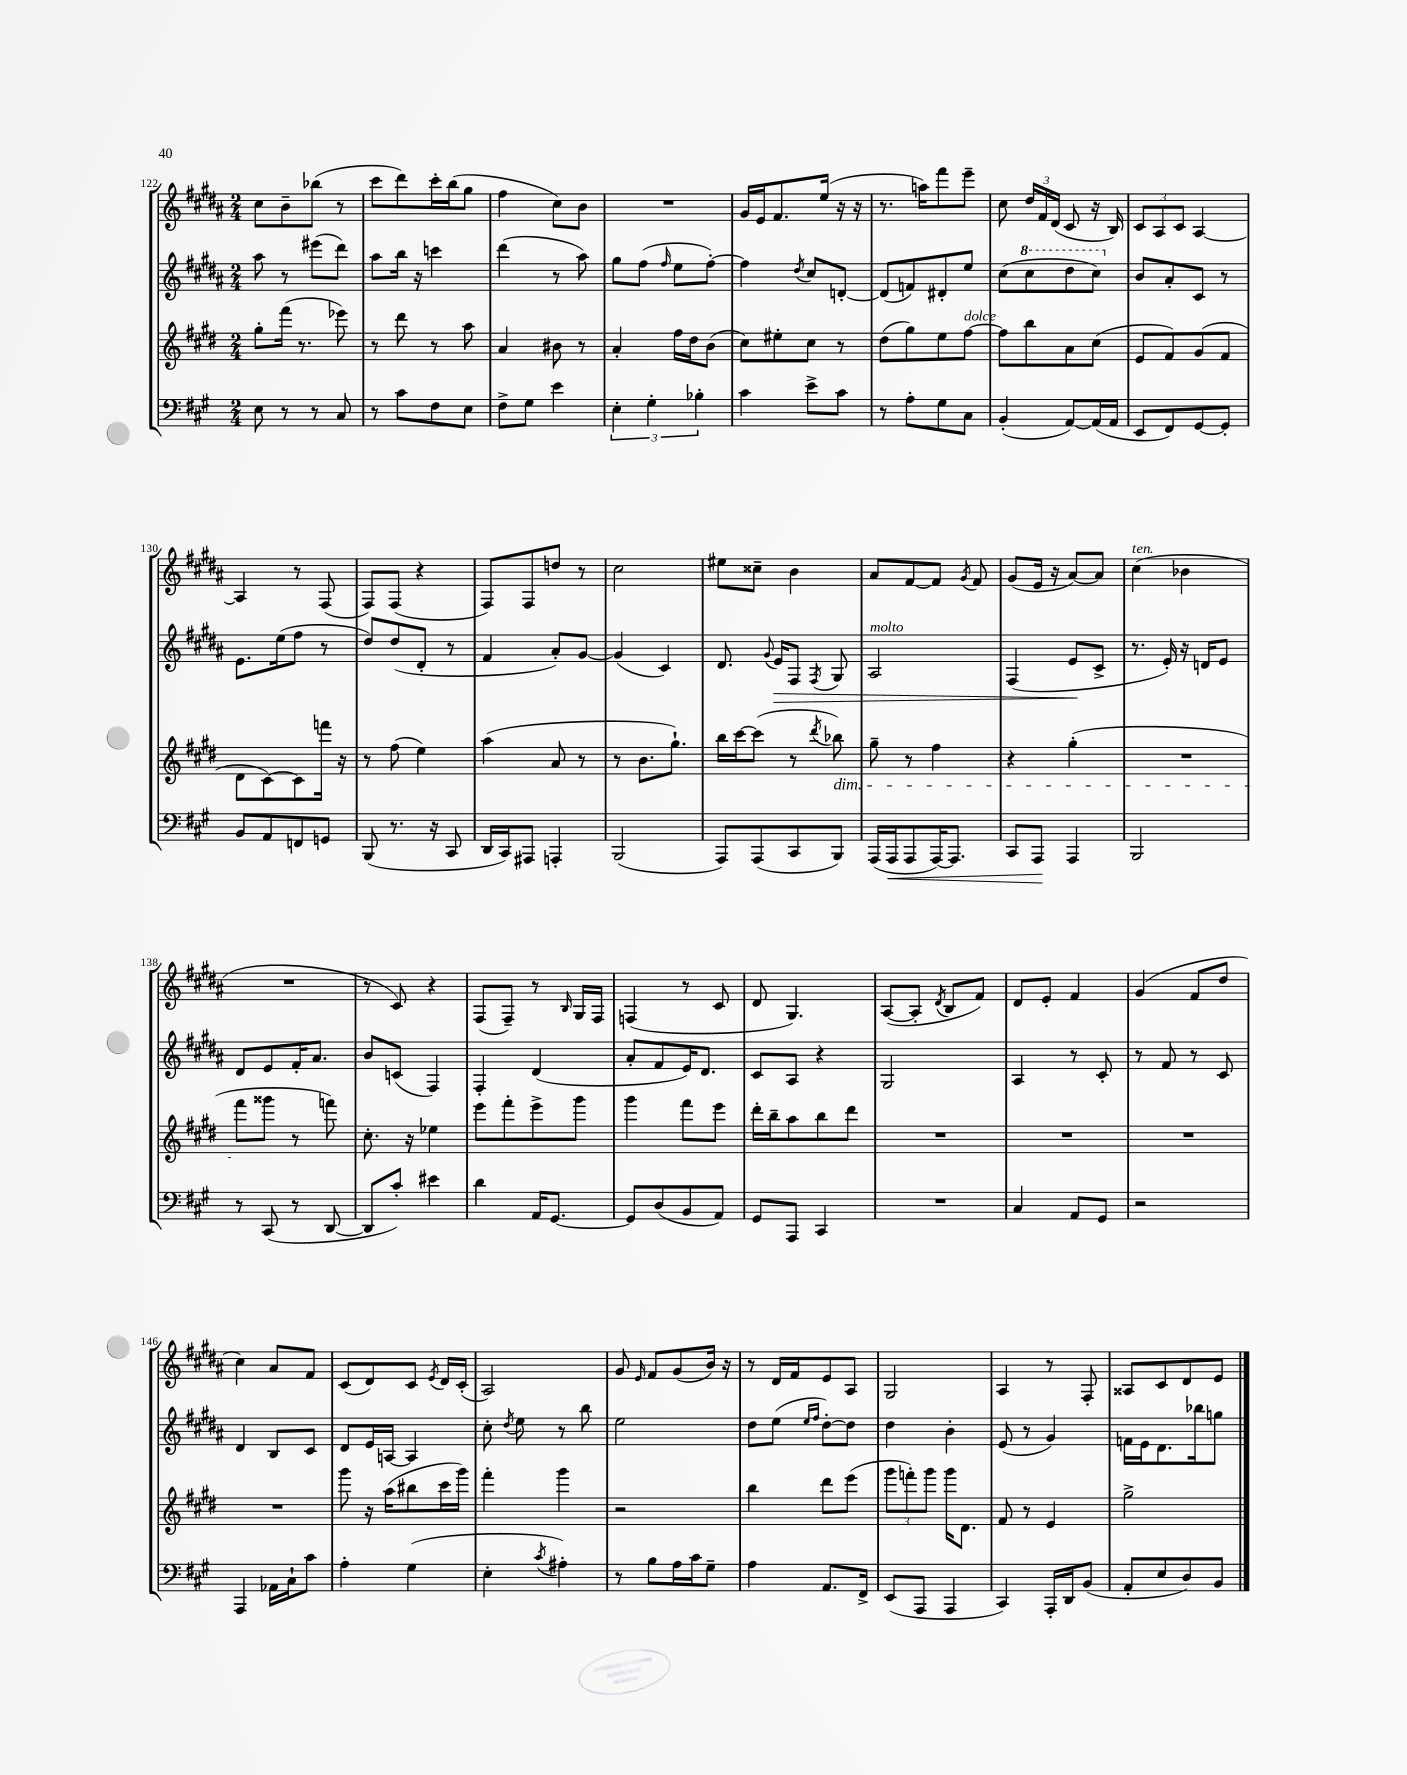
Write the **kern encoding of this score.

**kern	**kern	**kern	**kern
*staff4	*staff3	*staff2	*staff1
*clefF4	*clefG2	*clefG2	*clefG2
*k[f#c#g#]	*k[f#c#g#d#]	*k[f#c#g#d#a#]	*k[f#c#g#d#a#]
*M2/4	*M2/4	*M2/4	*M2/4
8E	8gg#'	8aa#	8cc#
8r	(16fff#	8r	8b~
.	8.r	.	.
8r	.	(8eee#	(8bb-
8C#	8eee-)	8ddd#)	8r
=	=	=	=
8r	8r	8aa#	8ccc#
8c#	8ddd#	16bb	8ddd#)
.	.	16r	.
8F#	8r	4ccc	16ccc#'
.	.	.	(16bb
8E	8aa	.	8gg#
=	=	=	=
8F#^	4a	(4ddd#	4ff#
8G#	.	.	.
4e	8b#	8r	8cc#)
.	8r	8aa#)	8b
=	=	=	=
6E'	4a'	8gg#	2r
.	.	(8ff#	.
6G#'	.	.	.
.	.	16qqff#	.
.	16ff#	8ee	.
.	16dd#	.	.
6B-'	.	.	.
.	(8b	[8ff#')	.
=	=	=	=
4c#	8cc#)	4ff#]	16g#
.	.	.	16e
.	8ee#'	.	8.f#
.	.	8qdd#	.
8e^	8cc#	8cc#	.
.	.	.	(16ee
8c#	8r	[8d'	16r
.	.	.	16r
=	=	=	=
8r	(8dd#	(8d]	8.r
8A'	8gg#)	8f)	.
.	.	.	16aa)
8G#	8ee	8d#'	8fff#
8C#	[8ff#	8ee	8eee~
=	=	=	=
(4BB'	8ff#]	(8cc#	8cc#
.	8bb	8ccc#	24dd#
.	.	.	24f#
.	.	.	(24d#
[8AA)	8a	8ddd#	8c#
(16AA]	(8cc#	8ccc#)	16r
16AA	.	.	16B)
=	=	=	=
8EE	8e	8b	12c#
.	.	.	12A#
8FF#)	8f#)	8a#'	.
.	.	.	12c#
[8GG#	(8g#	8c#	[4A#
8GG#']	8f#	8r	.
=	=	=	=
8BB	8d#	8.e	4A#]
8AA	[8c#)	.	.
.	.	(16ee	.
8FF	8c#]	8ff#	8r
8GG	16fff	8r	(8F#
.	16r	.	.
=	=	=	=
(8BBB	8r	8dd#)	8F#)
8.r	(8ff#	(8dd#	(8F#
.	4ee)	8d#'	4r
16r	.	.	.
8CC#	.	8r	.
=	=	=	=
16DD	(4aa	4f#	8F#)
16CC#)	.	.	.
8AAA#	.	.	8F#
4AAA'	8a	8a#')	8dd
.	8r	[8g#	8r
=	=	=	=
(2BBB	8r	(4g#]	2cc#
.	8.b	.	.
.	.	4c#)	.
.	8.gg#`)	.	.
=	=	=	=
8AAA)	16bb	8.d#	8ee#
.	[16ccc#	.	.
(8AAA	(8ccc#]	.	8cc##~
.	.	8qqg#	.
.	.	16e	.
8CC#	8r	8F#	4b
.	8qddd#	8qF#	.
8BBB)	8bb-)	8G#	.
=	=	=	=
(16AAA	8gg#~	2A#	8a#
16AAA	.	.	.
8AAA	8r	.	[8f#
[16AAA)	4ff#	.	8f#]
8.AAA]	.	.	.
.	.	.	8qg#
.	.	.	8f#
=	=	=	=
8CC#	4r	(4F#	(8g#
8AAA	.	.	16e
.	.	.	16r
4AAA	(4gg#'	8e	[8a#)
.	.	8c#^	8a#]
=	=	=	=
2BBB	2r	8.r	(4cc#
.	.	16e')	.
.	.	16r	4b-
.	.	16d	.
.	.	8e	.
=	=	=	=
8r	8fff#	8d#	2r
(8CC#	8ggg##	8e	.
8r	8r	16f#'	.
.	.	8.a#	.
[8DD	8fff)	.	.
=	=	=	=
8DD]	8.cc#'	8b	8r
8c#')	.	(8c	8c#)
.	16r	.	.
4e#	4ee-	4F#)	4r
=	=	=	=
4d	8eee	4F#'	(8F#
.	8fff#'	.	8F#~)
16AA	8eee^	(4d#	8r
[8.GG#	.	.	.
.	.	.	16qqB
.	8ggg#	.	16G#
.	.	.	16F#
=	=	=	=
8GG#]	4ggg#	8a#'	(4F
(8D	.	8f#	.
8BB	8fff#	16e)	8r
.	.	8.d#	.
8AA)	8eee	.	8c#
=	=	=	=
8GG#	16ddd#'	8c#	8d#
.	16bb~	.	.
8AAA	8aa	8A#	4.G#)
4CC#	8bb	4r	.
.	8ddd#	.	.
=	=	=	=
2r	2r	2G#	([8A#
.	.	.	8A#']
.	.	.	8qd#
.	.	.	8B
.	.	.	8f#)
=	=	=	=
4C#	2r	4A#	8d#
.	.	.	8e'
8AA	.	8r	4f#
8GG#	.	8c#'	.
=	=	=	=
2r	2r	8r	(4g#
.	.	8f#	.
.	.	8r	8f#
.	.	8c#	8dd#
=	=	=	=
4AAA	2r	4d#	4cc#)
16AA-	.	8B	8a#
16C#`	.	.	.
8c#	.	8c#	8f#
=	=	=	=
4A'	8ggg#	8d#	(8c#
.	16r	16e	8d#)
.	(16aa	[16A	.
(4G#	8bb#	4A]	8c#
.	.	.	8qe
.	16ccc#	.	16d#
.	16ggg#)	.	(16c#'
=	=	=	=
4E'	4fff#'	8cc#'	2A#)
.	.	8qdd#	.
.	.	8ee	.
8qc#	.	.	.
4A#')	4ggg#	8r	.
.	.	8bb	.
=	=	=	=
8r	2r	2ee	8g#
.	.	.	16qqe
8B	.	.	8f#
16A	.	.	(8g#
16c#	.	.	.
8G#~	.	.	16b)
.	.	.	16r
=	=	=	=
4A	4bb	8dd#	8r
.	.	(8ee	16d#
.	.	.	16f#
.	.	16qqee	.
.	.	16qqff#	.
8.AA	8ddd#	[8dd#')	8e
.	(8eee	8dd#]	8A#
16FF#^	.	.	.
=	=	=	=
(8EE	12ggg#	4dd#	2G#
.	12fff')	.	.
8AAA	.	.	.
.	12ggg#	.	.
4AAA	16ggg#	4b'	.
.	8.d#	.	.
=	=	=	=
4CC#)	8f#	(8e	4A#
.	8r	8r	.
16AAA'	4e	4g#)	8r
16DD	.	.	.
(8BB	.	.	8F#'
=	=	=	=
8AA'	2gg#^	16f	8A##
.	.	16e	.
8E	.	8.d#	8c#
8D)	.	.	8d#
.	.	16bb-	.
8BB	.	8gg	8e
==	==	==	==
*-	*-	*-	*-
